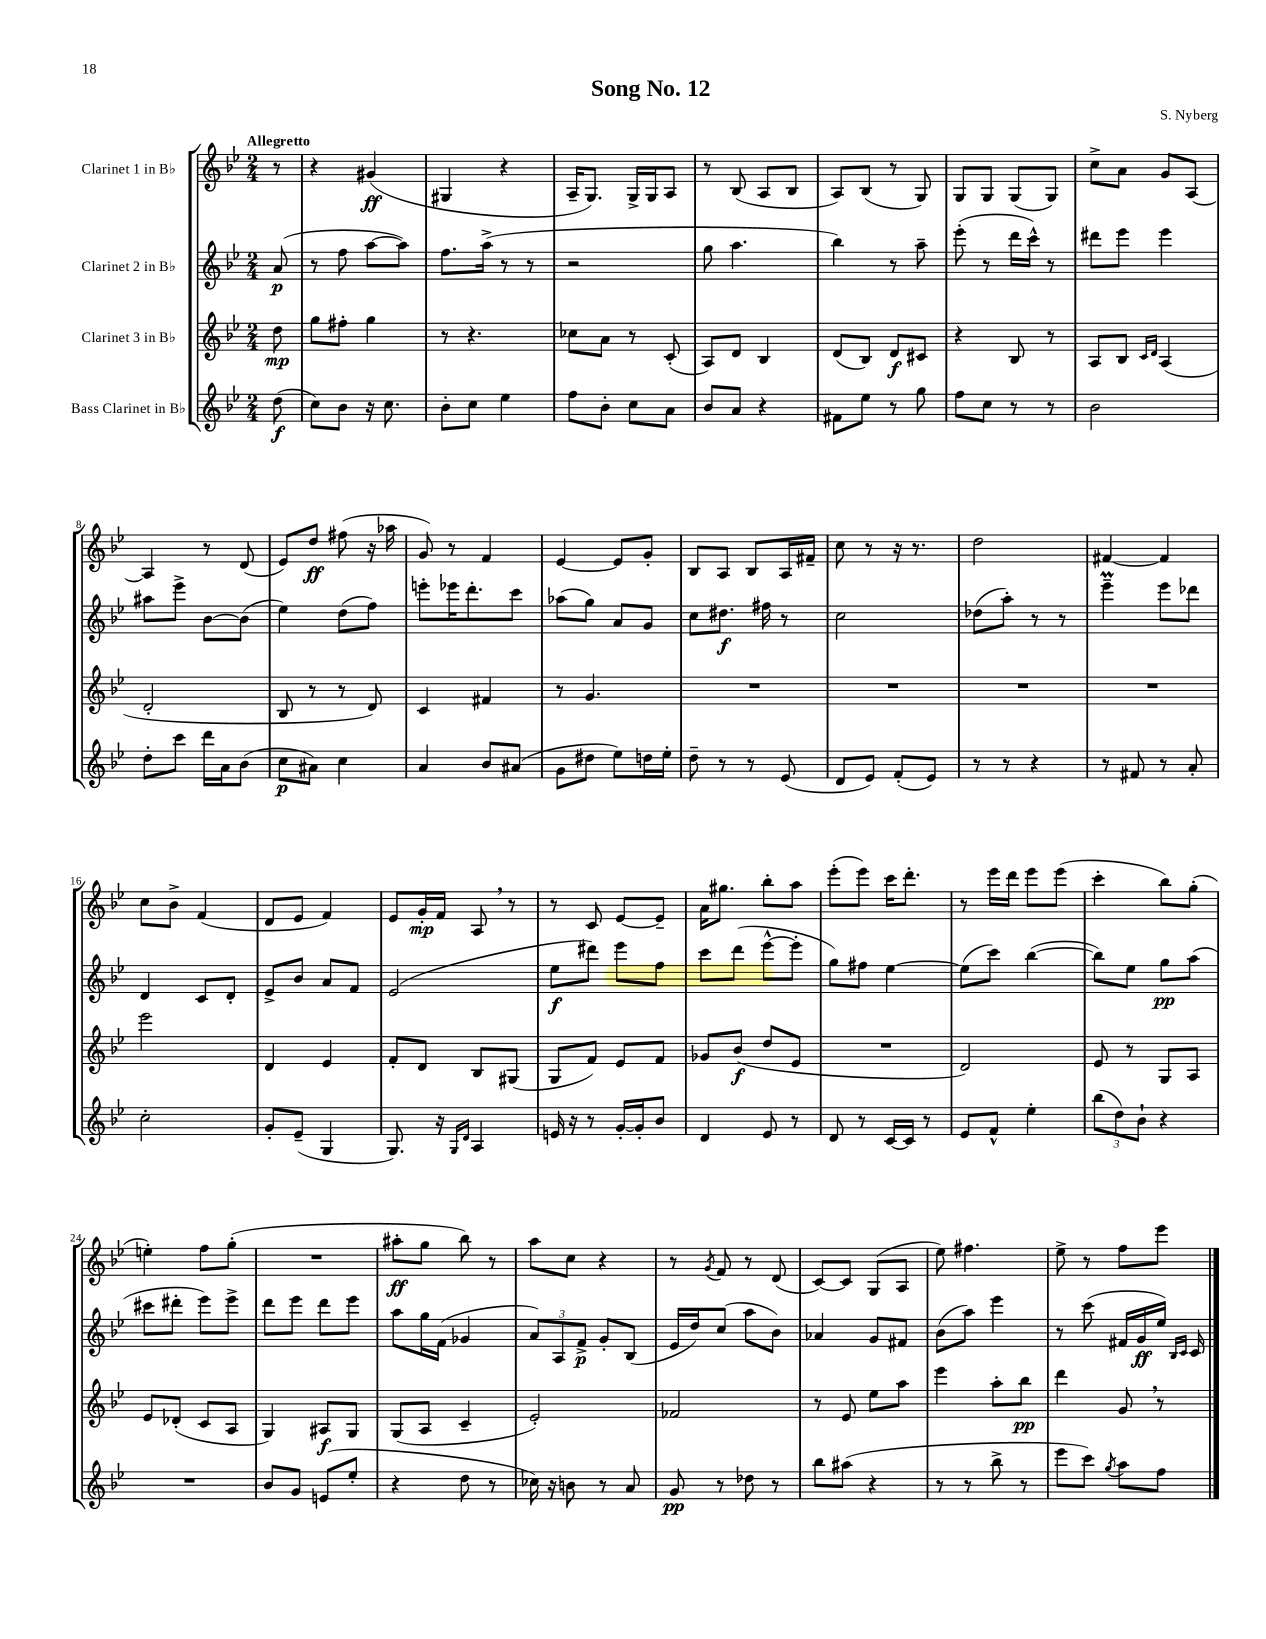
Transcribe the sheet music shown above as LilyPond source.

\header { title = "Song No. 12" composer = "S. Nyberg" }
<<
\new StaffGroup <<
\new Staff = "s0" \with { instrumentName = "Clarinet 1 in Bb" } {
    \clef treble \key bes \major \numericTimeSignature \time 2/4 \partial 8 \tempo "Allegretto"
    r8 |
    r4 gis'4\ff( |
    gis4 r4 |
    a16-- g8.) g16-> g16 a8 |
    r8 bes8( a8 bes8 |
    a8) bes8( r8 g8) |
    g8 g8 g8( g8) |
    c''8-> a'8 g'8 a8~ |
    a4 r8 d'8( |
    ees'8) d''8\ff fis''8( r16 aes''16 |
    g'8) r8 f'4 |
    ees'4~ ees'8 g'8-. |
    bes8 a8 bes8 a16 fis'16-- |
    c''8 r8 r16 r8. |
    d''2 |
    fis'4~ fis'4 |
    c''8 bes'8-> f'4( |
    d'8 ees'8 f'4) |
    ees'8 g'16-.\mp f'16 a8 \breathe r8 |
    r8 c'8 ees'8~ ees'8-- |
    a'16 gis''8. bes''8-. a''8 |
    ees'''8-.( ees'''8) c'''16 d'''8.-. |
    r8 ees'''16 d'''16 ees'''8 ees'''8( |
    c'''4-. bes''8) g''8-.( |
    e''4-.) f''8 g''8-.( |
    R2 |
    ais''8-.\ff g''8 bes''8) r8 |
    a''8 c''8 r4 |
    r8 \acciaccatura { g'8 } f'8 r8 d'8( |
    c'8~) c'8 g8( a8 |
    ees''8) fis''4. |
    ees''8-> r8 f''8 ees'''8 \bar "|." |
}
\new Staff = "s1" \with { instrumentName = "Clarinet 2 in Bb" } {
    \clef treble \key bes \major \numericTimeSignature \time 2/4 \partial 8
    a'8\p( |
    r8 f''8 a''8~ a''8) |
    f''8. a''16->( r8 r8 |
    r2 |
    g''8 a''4. |
    bes''4) r8 a''8-- |
    ees'''8-.( r8 d'''16 c'''16-^) r8 |
    dis'''8 ees'''8 ees'''4 |
    ais''8 ees'''8-> bes'8~ bes'8( |
    ees''4) d''8( f''8) |
    e'''8-. ees'''16 d'''8.-. c'''8 |
    aes''8( g''8) a'8 g'8 |
    c''8 dis''8.\f fis''16 r8 |
    c''2 |
    des''8( a''8-.) r8 r8 |
    ees'''4--\prall ees'''8 des'''8 |
    d'4 c'8 d'8-. |
    ees'8-> bes'8 a'8 f'8 |
    ees'2( |
    ees''8\f dis'''8) ees'''8 f''8 |
    c'''8 d'''8( ees'''8~-^ ees'''8-. |
    g''8) fis''8 ees''4~ |
    ees''8( c'''8) bes''4~( |
    bes''8) ees''8 g''8\pp a''8( |
    cis'''8 dis'''8-. ees'''8) ees'''8-> |
    d'''8 ees'''8 d'''8 ees'''8 |
    a''8 g''16 f'16( ges'4 |
    \tuplet 3/2 { a'8) a8 f'8->\p } g'8-. bes8( |
    ees'16 d''16) c''8( a''8 bes'8) |
    aes'4 g'8 fis'8 |
    bes'8( a''8) ees'''4 |
    r8 c'''8( fis'16 g'16\ff ees''16) \grace { bes16 c'16 } c'16 \bar "|." |
}
\new Staff = "s2" \with { instrumentName = "Clarinet 3 in Bb" } {
    \clef treble \key bes \major \numericTimeSignature \time 2/4 \partial 8
    d''8\mp |
    g''8 fis''8-. g''4 |
    r8 r4. |
    ces''8 a'8 r8 c'8-.( |
    a8) d'8 bes4 |
    d'8( bes8) d'8\f cis'8 |
    r4 bes8 r8 |
    a8 bes8 \grace { c'16 d'16 } a4( |
    d'2-. |
    bes8 r8 r8 d'8) |
    c'4 fis'4 |
    r8 g'4. |
    R2 |
    R2 |
    R2 |
    R2 |
    ees'''2 |
    d'4 ees'4 |
    f'8-. d'8 bes8 gis8( |
    g8 f'8) ees'8 f'8 |
    ges'8 bes'8\f( d''8 ees'8 |
    R2 |
    d'2) |
    ees'8 r8 g8 a8 |
    ees'8 des'8-.( c'8 a8 |
    g4) ais8\f g8 |
    g8( a8 c'4-- |
    ees'2-.) |
    fes'2 |
    r8 ees'8 ees''8 a''8 |
    ees'''4 a''8-. bes''8\pp |
    d'''4 g'8 \breathe r8 \bar "|." |
}
\new Staff = "s3" \with { instrumentName = "Bass Clarinet in Bb" } {
    \clef treble \key bes \major \numericTimeSignature \time 2/4 \partial 8
    d''8\f( |
    c''8) bes'8 r16 c''8. |
    bes'8-. c''8 ees''4 |
    f''8 bes'8-. c''8 a'8 |
    bes'8 a'8 r4 |
    fis'8 ees''8 r8 g''8 |
    f''8 c''8 r8 r8 |
    bes'2 |
    d''8-. c'''8 d'''16 a'16 bes'8( |
    c''8\p ais'8) c''4 |
    a'4 bes'8 ais'8( |
    g'8 dis''8 ees''8) d''16 ees''16-. |
    d''8-- r8 r8 ees'8( |
    d'8 ees'8) f'8-.( ees'8) |
    r8 r8 r4 |
    r8 fis'8 r8 a'8-. |
    c''2-. |
    g'8-. ees'8--( g4 |
    g8.) r16 \grace { g16 d'16 } a4 |
    e'16 r16 r8 g'16~-. g'16-. bes'8 |
    d'4 ees'8 r8 |
    d'8 r8 c'16~ c'16 r8 |
    ees'8 f'8-^ ees''4-. |
    \tuplet 3/2 { bes''8( d''8) bes'8-! } r4 |
    R2 |
    bes'8 g'8 e'8( ees''8-. |
    r4 d''8 r8 |
    ces''16) r16 b'8 r8 a'8 |
    g'8\pp r8 des''8 r8 |
    bes''8 ais''8( r4 |
    r8 r8 bes''8-> r8 |
    ees'''8 c'''8) \acciaccatura { g''8 } a''8 f''8 \bar "|." |
}
>>
>>
